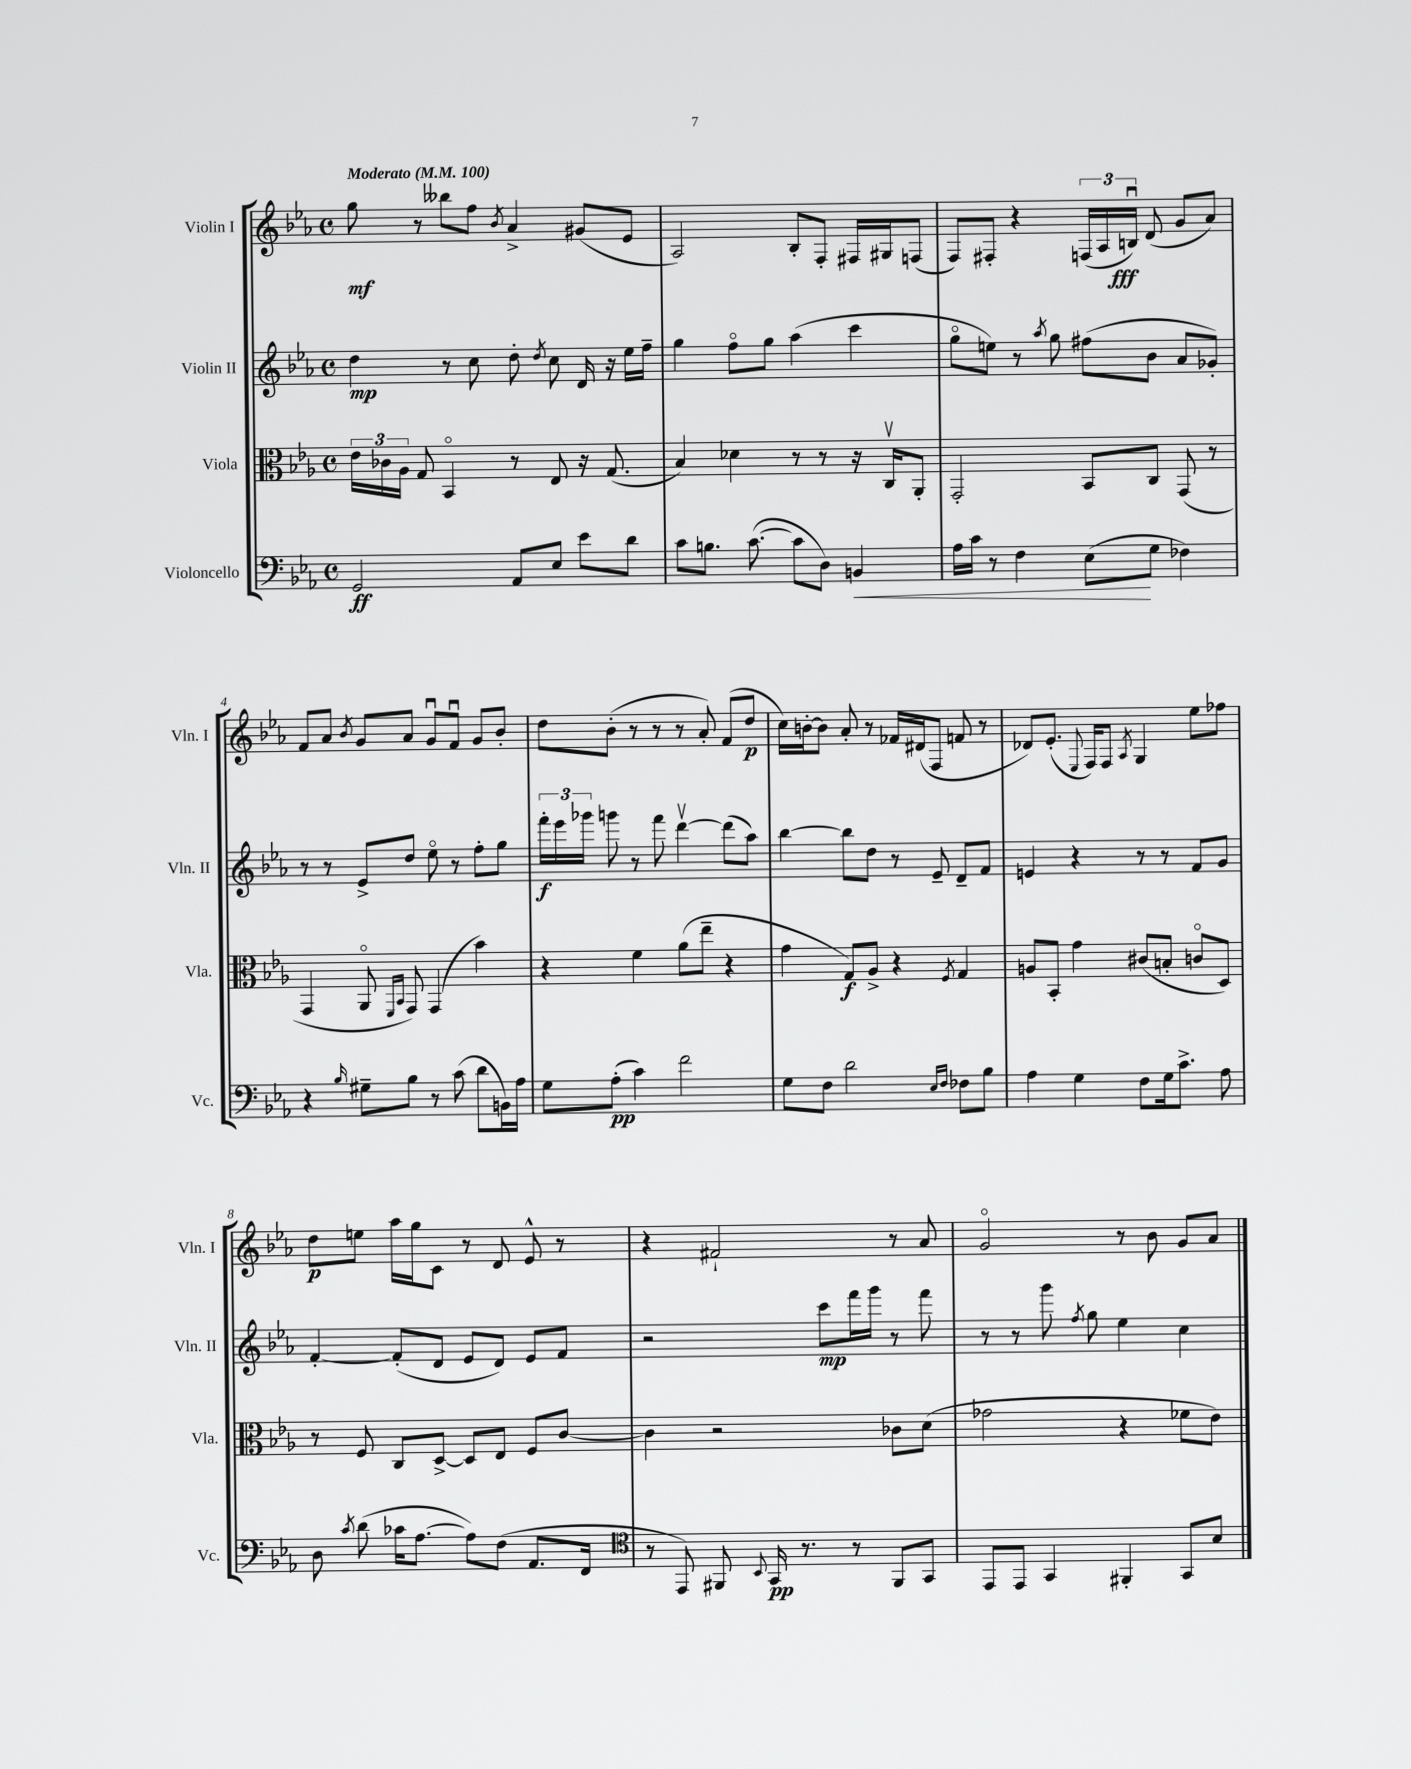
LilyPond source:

<<
\new StaffGroup <<
\new Staff = "s0" \with { instrumentName = "Violin I" shortInstrumentName = "Vln. I" } {
    \clef treble \key ees \major \defaultTimeSignature \time 4/4 \tempo "Moderato" 4 = 100
    \autoBeamOff g''8\mf r8 beses''8[ f''8] \acciaccatura { bes'8 } aes'4-> gis'8[( ees'8] |
    aes2) bes8[-. f8]-. fis16[ gis16 f8]( |
    f8[) fis8]-. r4 \tuplet 3/2 { f16[( aes16 b16]\downbow\fff) } d'8( g'8[ aes'8]) |
    f'8[ aes'8] \acciaccatura { bes'8 } g'8[ aes'8] g'8[\downbow f'8]\downbow g'8[ bes'8]-. |
    d''8[ bes'8]-.( r8 r8 r8 aes'8-.) f'8[( d''8]\p |
    c''16[) b'16~-. b'8] aes'8-. r8 fes'16[ dis'16( f8] f'8 r8 |
    des'8[) ees'8.]-.( \appoggiatura { ees8 } f16[) f8] \acciaccatura { aes8 } g4 ees''8[ fes''8] |
    d''8[\p e''8] aes''16[ g''16 c'8] r8 d'8 ees'8-^ r8 |
    r4 fis'2-! r8 aes'8 |
    g'2\flageolet r8 bes'8 g'8[ aes'8] \bar "|." |
}
\new Staff = "s1" \with { instrumentName = "Violin II" shortInstrumentName = "Vln. II" } {
    \clef treble \key ees \major \defaultTimeSignature \time 4/4
    \autoBeamOff d''4\mp r8 c''8 d''8-. \acciaccatura { d''8 } c''8 d'16 r16 ees''16[ f''16]-- |
    g''4 f''8[\flageolet g''8] aes''4( c'''4 |
    g''8[\flageolet e''8]) r8 \acciaccatura { aes''8 } g''8 fis''8[( bes'8] aes'8[ ges'8]-.) |
    r8 r8 ees'8[-> d''8] ees''8\flageolet r8 f''8[-. g''8] |
    \tuplet 3/2 { f'''16[-.\f ees'''16 ges'''16] } g'''8 r8 f'''8 d'''4~\upbow d'''8[( aes''8]) |
    bes''4~ bes''8[ d''8] r8 ees'8-- d'8[-- f'8] |
    e'4 r4 r8 r8 f'8[ g'8] |
    f'4~-. f'8[-.( d'8] ees'8[ d'8]) ees'8[ f'8] |
    r2 c'''8[\mp f'''16 g'''16] r8 f'''8 |
    r8 r8 g'''8 \acciaccatura { f''8 } g''8 ees''4 c''4 \bar "|." |
}
\new Staff = "s2" \with { instrumentName = "Viola" shortInstrumentName = "Vla." } {
    \clef alto \key ees \major \defaultTimeSignature \time 4/4
    \autoBeamOff \tuplet 3/2 { ees'16[ ces'16 aes16] } g8 bes,4\flageolet r8 ees8 r16 g8.( |
    bes4) des'4 r8 r8 r16 c16[\upbow aes,8]-. |
    g,2-. bes,8[ c8] g,8( r8 |
    g,4 aes,8\flageolet \grace { f,16[ bes,16] } g,8) g,4( bes'4) |
    r4 f'4 aes'8[( ees''8]-- r4 |
    g'4 g8[\f) aes8]-> r4 \acciaccatura { f8 } g4 |
    a8[ bes,8]-. g'4 cis'8[( b8]-. c'8[\flageolet d8]) |
    r8 f8 c8[ d8]~-> d8[ ees8] f8[ c'8]~ |
    c'4 r2 ces'8[ d'8]( |
    ges'2 r4 fes'8[ ees'8]) \bar "|." |
}
\new Staff = "s3" \with { instrumentName = "Violoncello" shortInstrumentName = "Vc." } {
    \clef bass \key ees \major \defaultTimeSignature \time 4/4
    \autoBeamOff g,2\ff aes,8[ ees8] ees'8[ d'8] |
    c'8[ b8.] c'8.~( c'8[ d8]) b,4\< |
    aes16[ c'16] r8 f4 ees8[\!( g8] fes4) |
    r4 \grace { bes16 } gis8[-- bes8] r8 c'8( d'8[ b,16) aes16] |
    g8[ aes8]-.\pp( c'4) f'2 |
    g8[ f8] d'2 \grace { ees16[ f16] } fes8[ bes8] |
    aes4 g4 f8[ g16 c'8.]-> aes8 |
    d8 \acciaccatura { c'8 } d'8( ces'16[ aes8.]~ aes8[) f8]( aes,8.[ f,16] |
    \clef tenor r8 ees,8) fis,8 \appoggiatura { bes,8 } g,16\pp r8. r8 fis,8[ g,8] |
    ees,8[ ees,8] g,4 fis,4-. g,8[ bes8] \bar "|." |
}
>>
>>
